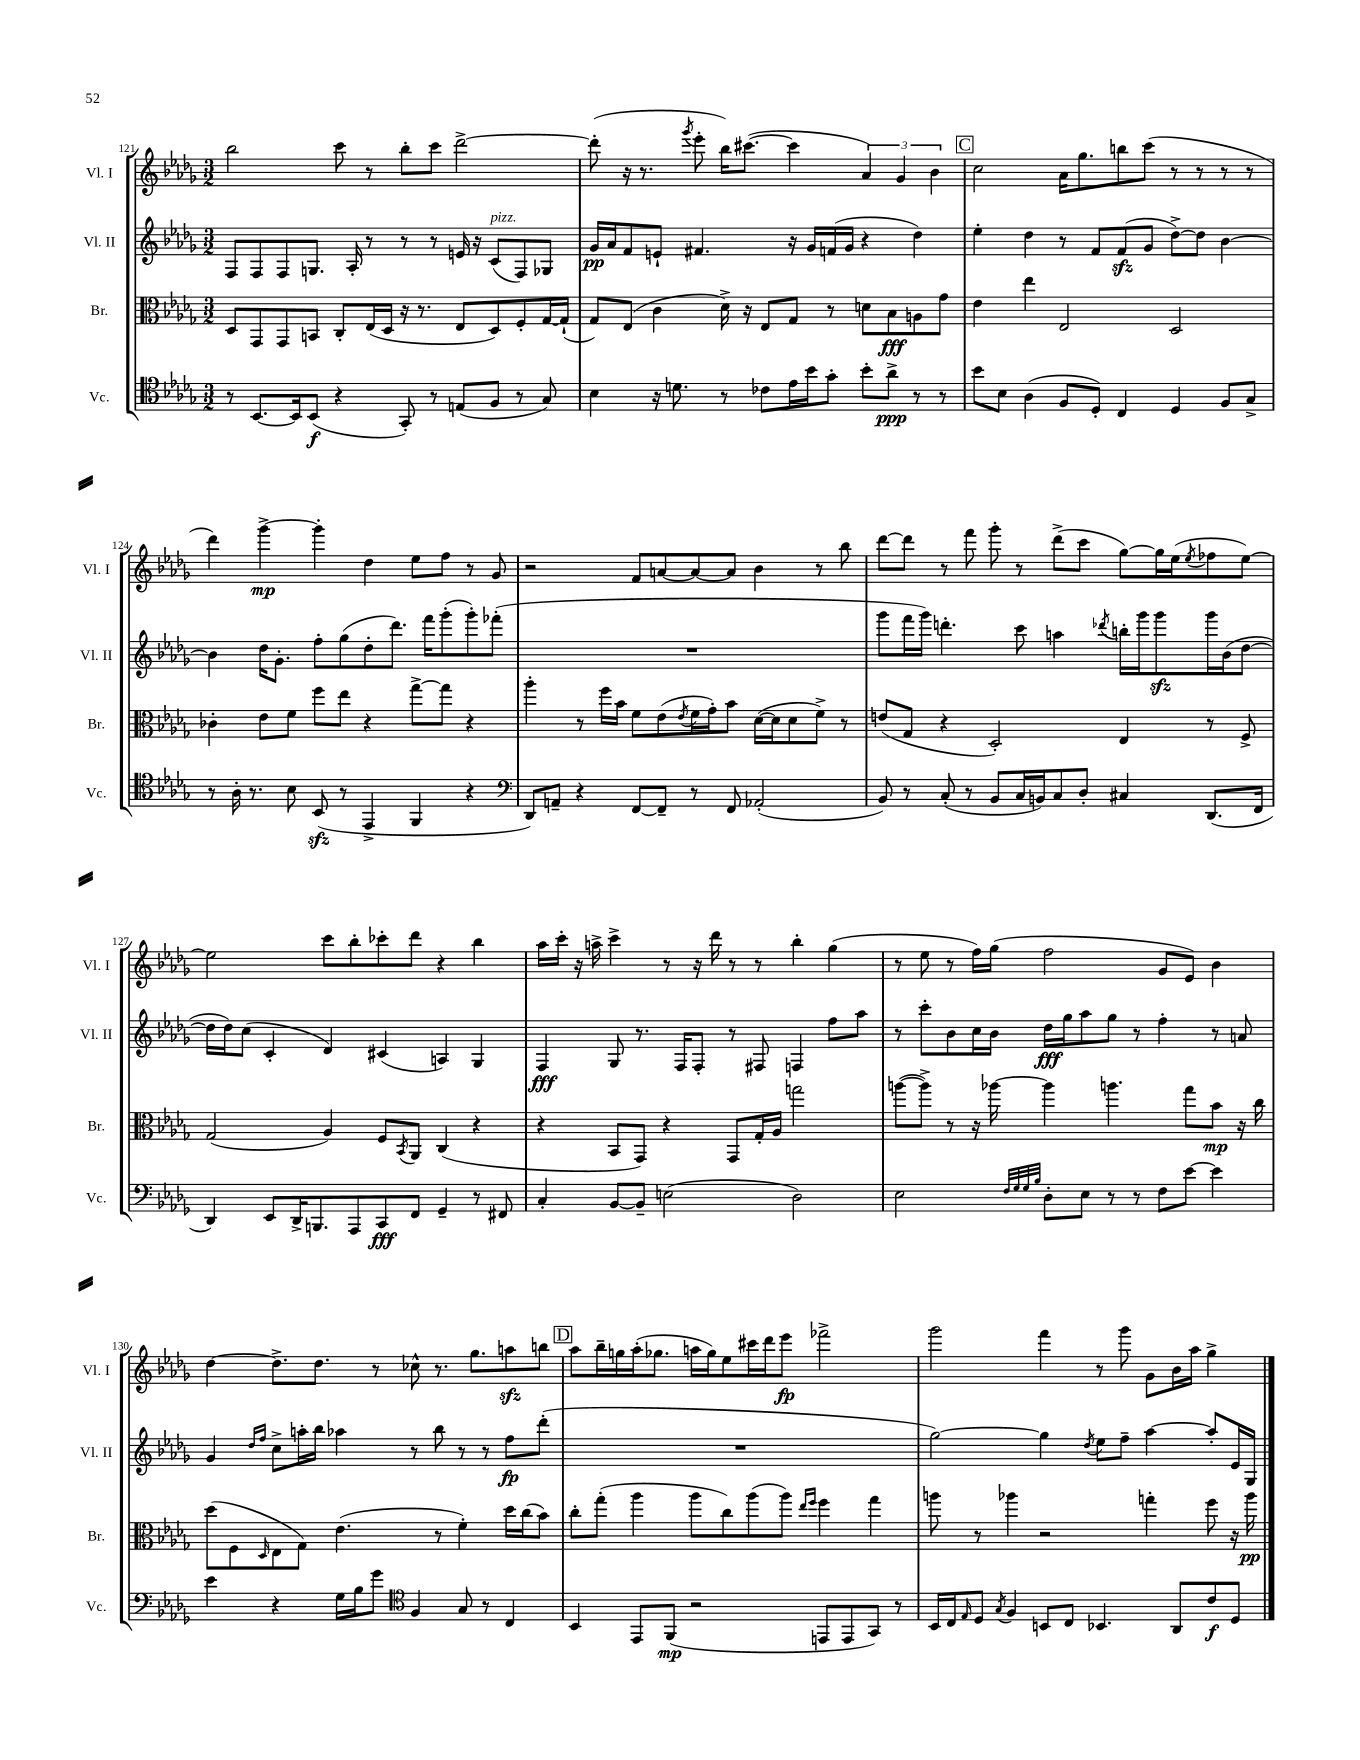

**kern	**kern	**kern	**kern
*staff4	*staff3	*staff2	*staff1
*clefC4	*clefC3	*clefG2	*clefG2
*k[b-e-a-d-g-]	*k[b-e-a-d-g-]	*k[b-e-a-d-g-]	*k[b-e-a-d-g-]
*M3/2	*M3/2	*M3/2	*M3/2
8r	8D-/L	8F/L	2bb-\
[8.BB-/L	8GG-/	8F/	.
.	8GG-/	8F/	.
16BB-/]k	.	.	.
(8BB-/J	8BB/J	8.G/J	.
4r	8C'/L	.	8ccc\
.	.	16A-'/	.
.	(16E-/L	8r	8r
.	16D-/JJ	.	.
8GG-'/)	16r	8r	8bb-'\L
.	8.r	.	.
8r	.	8r	8ccc\J
(8E/L	8E-/L	16e/	[2ddd-^\
.	.	16r	.
8F/J	8D-/)	(8c/L	.
8r	8F'/	8F/)	.
8G-/)	[16G-/L	8G-/J	.
.	(16G-`/]JJ	.	.
=	=	=	=
4B-\	8G-/L)	16g-/LL	(8ddd-'\]
.	.	16a-/J	.
.	(8E-/J	8f/	16r
.	.	.	8.r
16r	4c\	8e`/J	.
8.d\	.	.	.
.	.	.	8qggg-/
.	.	4.f#/	8eee-'\
8r	16d-^\)	.	16bb-\LK)
.	16r	.	([8.ccc#\J
8c-\L	8E-/L	.	.
16e-\L	8G-/J	16r	4ccc#\]
16b-\J	.	16g-/LL	.
8g-'\J	8r	(16f/	.
.	.	16g-/JJ	.
8b-'\L	8d\L	4r	6a-/)
8a-^\J	8B-\	.	.
.	.	.	6g-/
8r	8A\	4dd-\)	.
.	.	.	6b-\
8r	8g-\J	.	.
=	=	=	=
8b-\L	4e-\	4ee-'\	2cc\
8B-\J	.	.	.
(4A-\	4ee-\	4dd-\	.
8F/L	2E-/	8r	16a-\LK
.	.	.	8.gg-\
8D-'/J)	.	8f/L	.
4C/	.	(8f/	8bb\
.	.	8g-/J	(8ccc\J
4D-/	2D-/	[8dd-^\L)	8r
.	.	8dd-\]J	8r
8F/L	.	[4b-\	8r
8G-^/J	.	.	8r
=	=	=	=
8r	4c-'\	4b-\]	4ddd-\)
16A-'\	.	.	.
8.r	.	.	.
.	8e-\L	16dd-\LK	[4ggg-^\
.	.	8.g-'\J	.
8B-\	8f\J	.	.
(8BB-/	8ff\L	8ff'\L	4ggg-'\]
8r	8ee-\J	(8gg-\	.
4EE-^/	4r	8dd-'\	4dd-\
.	.	8.ddd-\J)	.
4FF/	[8gg-^\L	.	8ee-\L
.	.	16fff\LK	.
.	8gg-\]J	(8ggg-'\	8ff\J
4r	4r	8ggg-'\)	8r
.	.	(8fff-'\J	8g-/
=	=	=	=
*clefF4	*	*	*
8DD-/L)	4aa-'\	1.r	2r
8AA~/J	.	.	.
4r	8r	.	.
.	16ff\LL	.	.
.	16b-\JJ	.	.
[8FF/L	8f\L	.	8f/L
8FF~/]J	(8e-\	.	[8a/
.	8qe-/	.	.
8r	16f\L	.	8a/_
.	16g-'\J)	.	.
8FF/	8b-\J	.	8a/]J
(2AA-'/	([16d-\LL	.	4b-\
.	16d-\]J	.	.
.	8d-\	.	.
.	8f^\J)	.	8r
.	8r	.	8bb-\
=	=	=	=
8BB-/)	(8e/L	8ggg-\L	[8ddd-\L
8r	8G-/J	16fff\L	8ddd-\]J
.	.	16ggg-\JJ)	.
(8C'/	4r	4.ddd'\	8r
8r	.	.	8fff\
8BB-/L	2D-'/)	.	8ggg-'\
16C/L	.	8ccc\	8r
16BB/J)	.	.	.
8C/	.	4aa\	(8ddd-^\L
8D-'/J	.	.	8ccc\J
.	.	8qddd-/	.
4C#/	4E-/	16bb'\LL	[8gg-\L)
.	.	16ggg-\J	.
.	.	8ggg-\	16gg-\]L
.	.	.	(16ee-\J
.	.	.	8qee-/
(8.DD-/L	8r	16ggg-\L	8ff-\
.	.	(16b-\J	.
.	8F^/	[8dd-\J	[8ee-\J)
16FF/Jk	.	.	.
=	=	=	=
4DD-/)	(2G-/	16dd-\]LL	2ee-\]
.	.	16dd-\J)	.
.	.	(8cc\J	.
8EE-/L	.	4c'/	.
16DD-^/K	.	.	.
8.BBB/	.	.	.
.	4A-/)	4d-/)	8ccc\L
8AAA-/	.	.	8bb-'\
8CC/	8F/L	(4c#/	8ccc-'\
.	8qBB-/	.	.
8FF/J	8AA-/J	.	8ddd-\J
4GG-~/	(4C/	4A/)	4r
8r	4r	4G-/	4bb-\
8FF#/	.	.	.
=	=	=	=
4C'/	4r	4F/	16aa-\LL
.	.	.	16ccc'\JJ
.	.	.	16r
.	.	.	16aa^\
[8BB-/L	8BB-/L	8G-/	4ccc^\
8BB-~/]J	8GG-/J)	8.r	.
(2E\	4r	.	8r
.	.	16F/LK	.
.	.	8F'/J	16r
.	.	.	16ddd-\
.	8GG-/L	8r	8r
.	16G-'/L	8F#/	8r
.	16A-/JJ	.	.
2D-\)	2gg\	4F/	4bb-'\
.	.	8ff\L	(4gg-\
.	.	8aa-\J	.
=	=	=	=
2E-\	([8aa\L	8r	8r
.	8aa^\]J)	8ccc'\L	8ee-\
.	8r	8b-\	8r
.	16r	16cc\L	16ff\LL)
.	[16aa-\	16b-\JJ	(16gg-\JJ
32qqF/LLL	.	.	.
32qqG-/	.	.	.
32qqG-/	.	.	.
32qqB-/JJJ	.	.	.
8D-'\L	4aa-\]	16dd-\LL	2ff\
.	.	16gg-\J	.
8E-\J	.	8aa-\	.
8r	4.aa\	8gg-\J	.
8r	.	8r	.
8F\L	.	4ff'\	8g-/L
[8e-\J	8gg-\L	.	8e-/J)
4e-\]	8b-\J	8r	4b-\
.	16r	8a/	.
.	16cc\	.	.
=	=	=	=
4e-\	(8dd-\L	4g-/	[4dd-\
.	8F\	.	.
.	.	16qqdd-/LL	.
.	16qqD-/	16qqff/JJ	.
4r	8E-\	8cc^\L	8.dd-^\]L
.	8G-\J)	16aa'\L	.
.	.	16bb-\JJ	8.dd-\J
16G-\LL	(4.e-\	4aa-\	.
16B-\J	.	.	.
8g-\J	.	.	8r
*clefC4	*	*	*
4F/	.	8r	8cc-^^\
.	8r	8bb-\	8.r
8G-/	4f'\)	8r	.
.	.	.	8.gg-\L
8r	.	8r	.
4C/	16dd-\LL	8ff\L	8aa\
.	(16cc\J	.	.
.	8b-\J)	(8ddd-'\J	8bb\J
=	=	=	=
4BB-/	8cc'\L	1.r	8aa-\L
.	(8gg-'\J	.	16bb-~\L
.	.	.	16gg\
8EE-/L	4aa-\	.	(16aa-'\J
.	.	.	8.gg-\J
(8FF/J	.	.	.
2r	8aa-\L	.	16aa\LL
.	.	.	16gg-\J)
.	8cc\)	.	8ee-\
.	(8aa-\	.	16ccc#\L
.	.	.	16ddd-\J
.	8aa-\J)	.	8eee-\J
.	16qqee-/LL	.	.
.	16qqff/JJ	.	.
8EE/L	4ff\	.	2fff-^\
8EE/	.	.	.
8GG-/J)	4gg-\	.	.
8r	.	.	.
=	=	=	=
16BB-/LL	8aa\	[2gg-\)	2ggg-\
16C/J	.	.	.
16qqE-/	.	.	.
8D-/J	8r	.	.
8qG-/	.	.	.
4F/	4aa-\	.	.
8BB/L	2r	4gg-\]	4fff\
8C/J	.	.	.
.	.	8qdd-/	.
4.BB-/	.	8ee-\L	8r
.	.	8ff~\J	8ggg-\
.	4gg'\	[4aa-\	8g-\L
8AA-/L	.	.	16b-\L
.	.	.	16aa-\JJ
8c/	8ff\	8aa-'/]L	4gg-^\
8D-/J	16r	16e-/L	.
.	16aa-\	16G-/JJ	.
==	==	==	==
*-	*-	*-	*-
